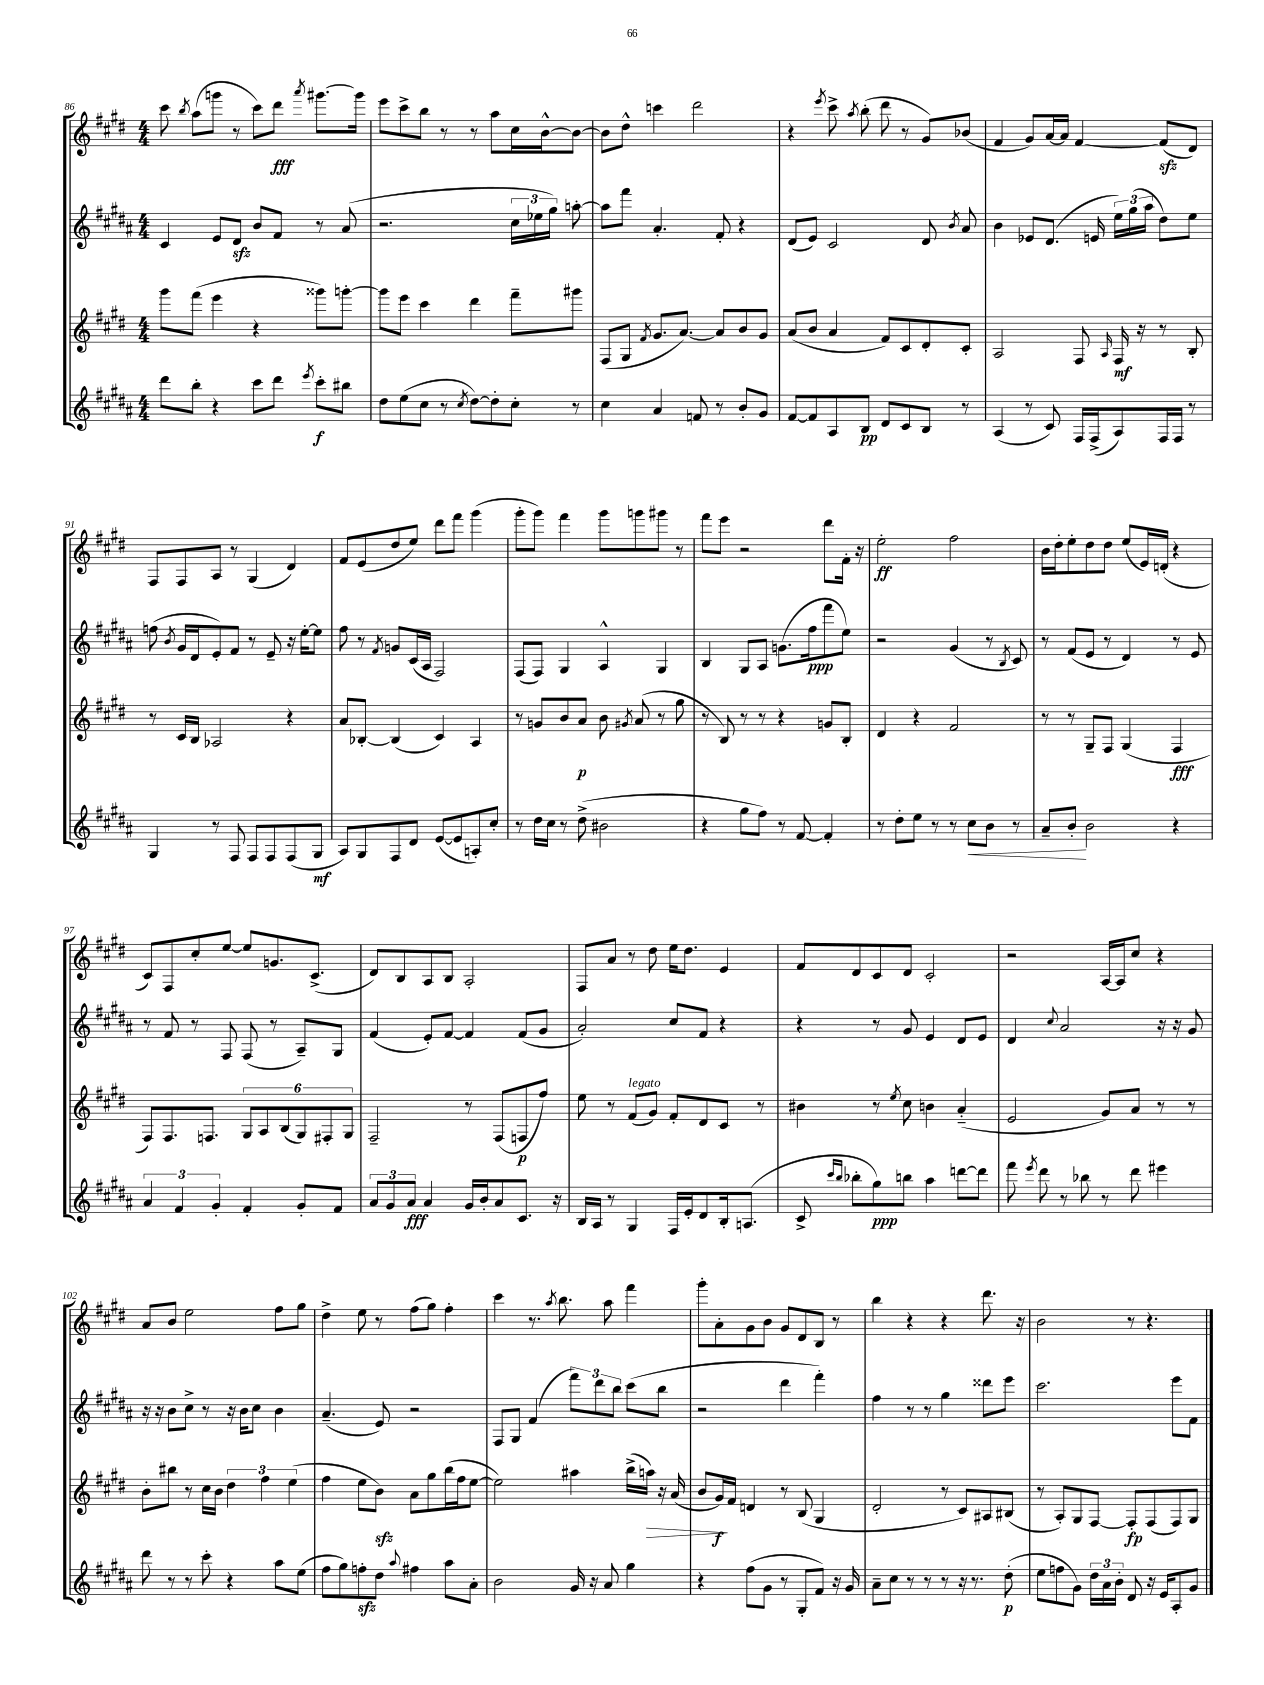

**kern	**dynam	**kern	**dynam	**kern	**dynam	**kern	**dynam
*part4	*part4	*part3	*part3	*part2	*part2	*part1	*part1
*staff4	*staff4	*staff3	*staff3	*staff2	*staff2	*staff1	*staff1
*clefG2	*	*clefG2	*	*clefG2	*	*clefG2	*
*k[f#c#g#d#a#]	*	*k[f#c#g#d#]	*	*k[f#c#g#d#a#]	*	*k[f#c#g#d#]	*
*M4/4	*	*M4/4	*	*M4/4	*	*M4/4	*
=86	=86	=86	=86	=86	=86	=86	=86
8ddd#\L	.	8ggg#\L	.	4c#/	.	8ccc#\	.
.	.	.	.	.	.	8qbb/	.
8bb'\J	.	(8fff#\J	.	.	.	(8aa\L	.
4r	.	4eee\	.	8e/L	.	8gggn\J	.
.	.	.	.	8d#zz/J	.	8r	.
8ccc#\L	.	4r	.	8b/L	.	8ccc#\L)	.
8ddd#\J	.	.	.	8f#/J	.	8ddd#\J	fff
8qeee/	.	.	.	.	.	8qaaa/	.
8ccc#'\L	f	8ggg##X\L)	.	8r	.	[8.ggg#X\L	.
8bb#X\J	.	[8gggn'\J	.	(8a#/	.	.	.
.	.	.	.	.	.	16ggg#\Jk]	.
=87	=87	=87	=87	=87	=87	=87	=87
8dd#\L	.	8ggg\L]	.	2.r	.	8eee\L	.
(8ee\	.	8eee\J	.	.	.	8ccc#^\	.
8cc#\J	.	4ccc#\	.	.	.	8bb\J	.
8r	.	.	.	.	.	8r	.
8qcc#/	.	.	.	.	.	.	.
[8dd#\L)	.	4ddd#\	.	.	.	8r	.
8dd#'\]	.	.	.	.	.	8aa\L	.
8cc#'\J	.	8fff#~\L	.	24cc#\LL	.	16cc#\L	.
.	.	.	.	24ee-X\	.	.	.
.	.	.	.	.	.	[16b^^\J	.
.	.	.	.	24gg#\JJ)	.	.	.
8r	.	8ggg#X\J	.	[8aan'\	.	8b\J_	.
=88	=88	=88	=88	=88	=88	=88	=88
4cc#\	.	(8F#/L	.	8aa\L]	.	8b\L]	.
.	.	8G#/J	.	8fff#\J	.	8dd#^^\J	.
.	.	8qf#/	.	.	.	.	.
4a#/	.	8.g#/L	.	4.a#'/	.	4cccn\	.
.	.	[8.a/J)	.	.	.	.	.
8fn/	.	.	.	.	.	2ddd#\	.
8r	.	8a/L]	.	8f#'/	.	.	.
8b'/L	.	8b/	.	4r	.	.	.
8g#/J	.	8g#/J	.	.	.	.	.
=89	=89	=89	=89	=89	=89	=89	=89
[8f#/L	.	(8a/L	.	(8d#/L	.	4r	.
8f#/]	.	8b/J	.	8e/J)	.	.	.
.	.	.	.	.	.	8qeee/	.
8A#/	.	4a/	.	2c#/	.	8ccc#^\	.
.	.	.	.	.	.	8qaa/	.
8B/J	pp	.	.	.	.	(8bb'\	.
8d#/L	.	8f#/L)	.	.	.	8ddd#\	.
8c#/	.	8c#/	.	.	.	8r	.
8B/J	.	8d#'/	.	8d#/	.	8g#/L)	.
.	.	.	.	8qb/	.	.	.
8r	.	8c#'/J	.	8a#/	.	(8b-X/J	.
=90	=90	=90	=90	=90	=90	=90	=90
(4A#/	.	2A/	.	4b\	.	4f#/	.
8r	.	.	.	8e-X/L	.	8g#/L)	.
8c#/)	.	.	.	(8.d#/J	.	[16a/L	.
.	.	.	.	.	.	16a/JJ]	.
16F#/LL	.	8F#/	.	.	.	[4f#/	.
(16F#^/J	.	.	.	16en/	.	.	.
.	.	16qqA/	.	.	.	.	.
8A#/)	.	16F#/	mf	24ee\LL)	.	.	.
.	.	.	.	(24gg#\	.	.	.
.	.	16r	.	.	.	.	.
.	.	.	.	24aa#\JJ	.	.	.
16F#/L	.	8r	.	8dd#\L)	.	(8f#zz/L]	.
16F#/JJ	.	.	.	.	.	.	.
8r	.	8B'/	.	8ee\J	.	8d#/J)	.
!!LO:LB:g=z
=91	=91	=91	=91	=91	=91	=91	=91
4G#/	.	8r	.	(8ffn\	.	8F#/L	.
.	.	.	.	8qb/	.	.	.
.	.	16c#/LL	.	16g#/LL	.	8F#/	.
.	.	16B/JJ	.	16d#/J	.	.	.
8r	.	2A-X/	.	8e'/)	.	8A/J	.
8F#/	.	.	.	8f#/J	.	8r	.
8F#/L	.	.	.	8r	.	(4G#/	.
8F#/	.	.	.	8e~/	.	.	.
(8F#/	.	4r	.	16r	.	4d#/)	.
.	.	.	.	[16ee'\KL	.	.	.
8G#/J	mf	.	.	8ee\J]	.	.	.
=92	=92	=92	=92	=92	=92	=92	=92
8A#/L)	.	8a/L	.	8ff#\	.	8f#/L	.
8G#/	.	[8B-X'/J	.	8r	.	(8e/	.
.	.	.	.	8qf#/	.	.	.
8F#/	.	(4B-/]	.	8gn/L	.	8dd#/	.
8d#/J	.	.	.	(16c#/L	.	8ee/J)	.
.	.	.	.	16A#/JJ	.	.	.
([8e/L	.	4c#/)	.	2F#/)	.	8ddd#\L	.
8e/]	.	.	.	.	.	8fff#\J	.
8An'/)	.	4A/	.	.	.	(4ggg#\	.
8cc#'/J	.	.	.	.	.	.	.
=93	=93	=93	=93	=93	=93	=93	=93
8r	.	8r	.	(8F#/L	.	8ggg#'\L	.
16dd#\LL	.	8gn/L	.	8F#/J)	.	8ggg#\J)	.
16cc#\JJ	.	.	.	.	.	.	.
8r	.	8b/	.	4G#/	.	4fff#\	.
(8dd#^\	.	8a/J	p	.	.	.	.
2b#X\	.	8b\	.	4A#^^/	.	8ggg#\L	.
.	.	8qg#X/	.	.	.	.	.
.	.	(8a/	.	.	.	8gggn\	.
.	.	8r	.	4G#/	.	8ggg#X\J	.
.	.	8gg#\	.	.	.	8r	.
=94	=94	=94	=94	=94	=94	=94	=94
4r	.	8r	.	4B/	.	8fff#\L	.
.	.	8B/)	.	.	.	8eee\J	.
8gg#\L	.	8r	.	8G#/L	.	2r	.
8ff#\J)	.	8r	.	8A#/J	.	.	.
8r	.	4r	.	(8.gn\L	.	.	.
[8f#/	.	.	.	.	.	.	.
.	.	.	.	16ff#\k	ppp	.	.
4f#'/]	.	8gn/L	.	8fff#\	.	8ddd#\L	.
.	.	8B'/J	.	8ee\J)	.	16f#'\Jk	.
.	.	.	.	.	.	16r	.
=95	=95	=95	=95	=95	=95	=95	=95
8r	.	4d#/	.	2r	.	2ee'\	ff
8dd#'\L	.	.	.	.	.	.	.
8ee\J	.	4r	.	.	.	.	.
8r	.	.	.	.	.	.	.
8r	.	2f#/	.	(4g#/	.	2ff#\	.
!	!LO:HP:b	!	!	!	!	!	!
8cc#\L	<	.	.	.	.	.	.
8b\J	.	.	.	8r	.	.	.
.	.	.	.	8qB/	.	.	.
8r	.	.	.	8c#/)	.	.	.
=96	=96	=96	=96	=96	=96	=96	=96
8a#~/L	.	8r	.	8r	.	16b\LL	.
.	.	.	.	.	.	16dd#'\J	.
8b'/J	.	8r	.	(8f#/L	.	8ee'\	.
2b\	[	8G#~/L	.	8e/J	.	8dd#\	.
.	.	8F#/J	.	8r	.	8dd#\J	.
.	.	(4G#/	.	4d#/)	.	(8ee/L	.
.	.	.	.	.	.	16e/L)	.
.	.	.	.	.	.	(16dn'/JJ	.
4r	.	4F#/	fff	8r	.	4r	.
.	.	.	.	8e/	.	.	.
!!LO:LB:g=z
=97	=97	=97	=97	=97	=97	=97	=97
6a#/	.	8F#/L)	.	8r	.	8c#/L)	.
.	.	8.F#/	.	8f#/	.	8F#/	.
6f#/	.	.	.	.	.	.	.
.	.	.	.	8r	.	8cc#'/	.
.	.	8.Fn/J	.	.	.	.	.
6g#'/	.	.	.	.	.	.	.
.	.	.	.	8F#/	.	[8ee/J	.
4f#'/	.	12G#/L	.	(8F#/	.	8ee/L]	.
.	.	12A/	.	.	.	.	.
.	.	.	.	8r	.	8.gn/	.
.	.	(12B/	.	.	.	.	.
8g#'/L	.	12G#/)	.	8A#~/L)	.	.	.
.	.	.	.	.	.	(8.c#^/J	.
.	.	12F#X'/	.	.	.	.	.
8f#/J	.	.	.	8G#/J	.	.	.
.	.	12G#/J	.	.	.	.	.
=98	=98	=98	=98	=98	=98	=98	=98
12a#/L	.	2F#~/	.	(4f#/	.	8d#/L)	.
12g#/	.	.	.	.	.	.	.
.	.	.	.	.	.	8B/	.
12a#/J	fff	.	.	.	.	.	.
4a#/	.	.	.	8e'/L)	.	8A/	.
.	.	.	.	[8f#/J	.	8B/J	.
16g#/LL	.	8r	.	4f#/]	.	2A'/	.
16b'/J	.	.	.	.	.	.	.
8a#/	.	(8F#/L	.	.	.	.	.
8.c#/J	.	8Fn/	p	(8f#/L	.	.	.
.	.	8ff#/J)	.	8g#/J	.	.	.
16r	.	.	.	.	.	.	.
=99	=99	=99	=99	=99	=99	=99	=99
16B/LL	.	8ee\	.	2a#'/)	.	8F#/L	.
16A#/JJ	.	.	.	.	.	.	.
8r	.	8r	.	.	.	8a/J	.
!	!	!LO:TX:a:i:t=legato	!	!	!	!	!
4G#/	.	(8f#/L	.	.	.	8r	.
.	.	8g#/J)	.	.	.	8dd#\	.
16F#/LL	.	8f#'/L	.	8cc#/L	.	16ee\KL	.
16e'/J	.	.	.	.	.	8.dd#\J	.
8d#/	.	8d#/	.	8f#/J	.	.	.
16B'/k	.	8c#/J	.	4r	.	4e/	.
(8.An/J	.	.	.	.	.	.	.
.	.	8r	.	.	.	.	.
=100	=100	=100	=100	=100	=100	=100	=100
8c#^/	.	4b#X\	.	4r	.	8f#/L	.
16qqccc#/LL	.	.	.	.	.	.	.
16qqbb/JJ	.	.	.	.	.	.	.
8bb-X'\L	.	.	.	.	.	8d#/	.
8gg#\)	ppp	8r	.	8r	.	8c#/	.
.	.	8qee/	.	.	.	.	.
8bbn\J	.	8cc#\	.	8g#/	.	8d#/J	.
4aa#\	.	4bn\	.	4e/	.	2c#'/	.
[8dddn\L	.	(4a/	.	8d#/L	.	.	.
8ddd\J]	.	.	.	8e/J	.	.	.
=101	=101	=101	=101	=101	=101	=101	=101
8fff#\	.	2e/	.	4d#/	.	2r	.
8qeee/	.	.	.	.	.	.	.
8ddd#\	.	.	.	.	.	.	.
.	.	.	.	8qqcc#/	.	.	.
8r	.	.	.	2a#/	.	.	.
8bb-X\	.	.	.	.	.	.	.
8r	.	8g#/L)	.	.	.	[16A/LL	.
.	.	.	.	.	.	16A/J]	.
8ddd#\	.	8a/J	.	.	.	8cc#/J	.
4eee#X\	.	8r	.	16r	.	4r	.
.	.	.	.	16r	.	.	.
.	.	8r	.	8g#/	.	.	.
!!LO:LB:g=z
=102	=102	=102	=102	=102	=102	=102	=102
8ddd#\	.	8b'\L	.	16r	.	8a/L	.
.	.	.	.	16r	.	.	.
8r	.	8bb#X\J	.	8b\L	.	8b/J	.
8r	.	8r	.	8cc#^\J	.	2ee\	.
8ccc#'\	.	16cc#\LL	.	8r	.	.	.
.	.	16b\JJ	.	.	.	.	.
4r	.	6dd#\	.	16r	.	.	.
.	.	.	.	16b\KL	.	.	.
.	.	.	.	8cc#\J	.	.	.
.	.	6ff#\	.	.	.	.	.
8aa#\L	.	.	.	4b\	.	8ff#\L	.
.	.	(6ee\	.	.	.	.	.
(8ee\J	.	.	.	.	.	8gg#\J	.
=103	=103	=103	=103	=103	=103	=103	=103
8ff#\L	.	4ff#\	.	(4.a#~/	.	4dd#^\	.
8gg#\)	.	.	.	.	.	.	.
8ffnzz'\	.	8ee\L	.	.	.	8ee\	.
8dd#\J	.	8bzz\J)	.	8e/)	.	8r	.
8qqaa#/	.	.	.	.	.	.	.
4ff#X\	.	8a\L	.	2r	.	(8ff#\L	.
.	.	8gg#\	.	.	.	8gg#\J)	.
8aa#\L	.	(16bb\L	.	.	.	4ff#'\	.
.	.	16ff#\J	.	.	.	.	.
8a#'\J	.	[8ee\J	.	.	.	.	.
=104	=104	=104	=104	=104	=104	=104	=104
2b\	.	2ee\])	.	8F#/L	.	4ccc#\	.
.	.	.	.	8G#/J	.	.	.
.	.	.	.	(4f#/	.	8.r	.
.	.	.	.	.	.	8qaa/	.
.	.	.	.	.	.	8.bb\	.
16g#/	.	4aa#X\	.	12fff#\L)	.	.	.
16r	.	.	.	.	.	.	.
.	.	.	.	12ddd#\	.	.	.
8a#/	.	.	.	.	.	8aa\	.
.	.	.	.	12bb\J	.	.	.
4gg#\	.	(16bb^\LL	.	(8ccc#\L	.	4fff#\	.
!	!	!	!LO:HP:b	!	!	!	!
.	.	16aan\JJ)	>	.	.	.	.
.	.	16r	.	8bb\J	.	.	.
.	.	(16a/	.	.	.	.	.
=105	=105	=105	=105	=105	=105	=105	=105
4r	.	8b/L	.	2r	.	8ggg#'\L	.
.	.	16g#/L)	f	.	.	8a'\	.
.	.	16f#/JJ	]	.	.	.	.
(8ff#\L	.	4dn/	.	.	.	8g#\	.
8g#\J	.	.	.	.	.	8b\J	.
8r	.	8r	.	4ddd#\	.	8g#/L	.
8G#'/L	.	(8B/	.	.	.	8d#/	.
8f#/J)	.	4G#/	.	4fff#'\)	.	8B/J	.
16r	.	.	.	.	.	8r	.
16g#/	.	.	.	.	.	.	.
=106	=106	=106	=106	=106	=106	=106	=106
8a#~\L	.	2d#'/	.	4ff#\	.	4bb\	.
8cc#\J	.	.	.	.	.	.	.
8r	.	.	.	8r	.	4r	.
8r	.	.	.	8r	.	.	.
8r	.	8r	.	4gg#\	.	4r	.
16r	.	8c#/L)	.	.	.	.	.
8.r	.	.	.	.	.	.	.
.	.	8A#X/	.	8ddd##X\L	.	8.ddd#\	.
(8dd#'\	p	(8B#X/J	.	8eee\J	.	.	.
.	.	.	.	.	.	16r	.
=107	=107	=107	=107	=107	=107	=107	=107
8ee\L	.	8r	.	2.ccc#\	.	2b\	.
8ffn\	.	8A'/L)	.	.	.	.	.
8g#\J)	.	8G#/	.	.	.	.	.
24dd#\LL	.	[8F#/J	.	.	.	.	.
24a#\	.	.	.	.	.	.	.
24b'\JJ	.	.	.	.	.	.	.
8d#/	.	8F#'/L]	fp	.	.	8r	.
16r	.	(8F#/	.	.	.	4.r	.
16e/KL	.	.	.	.	.	.	.
8A#'/	.	8F#/)	.	8eee\L	.	.	.
8g#/J	.	8G#/J	.	8f#\J	.	.	.
==	==	==	==	==	==	==	==
*-	*-	*-	*-	*-	*-	*-	*-
